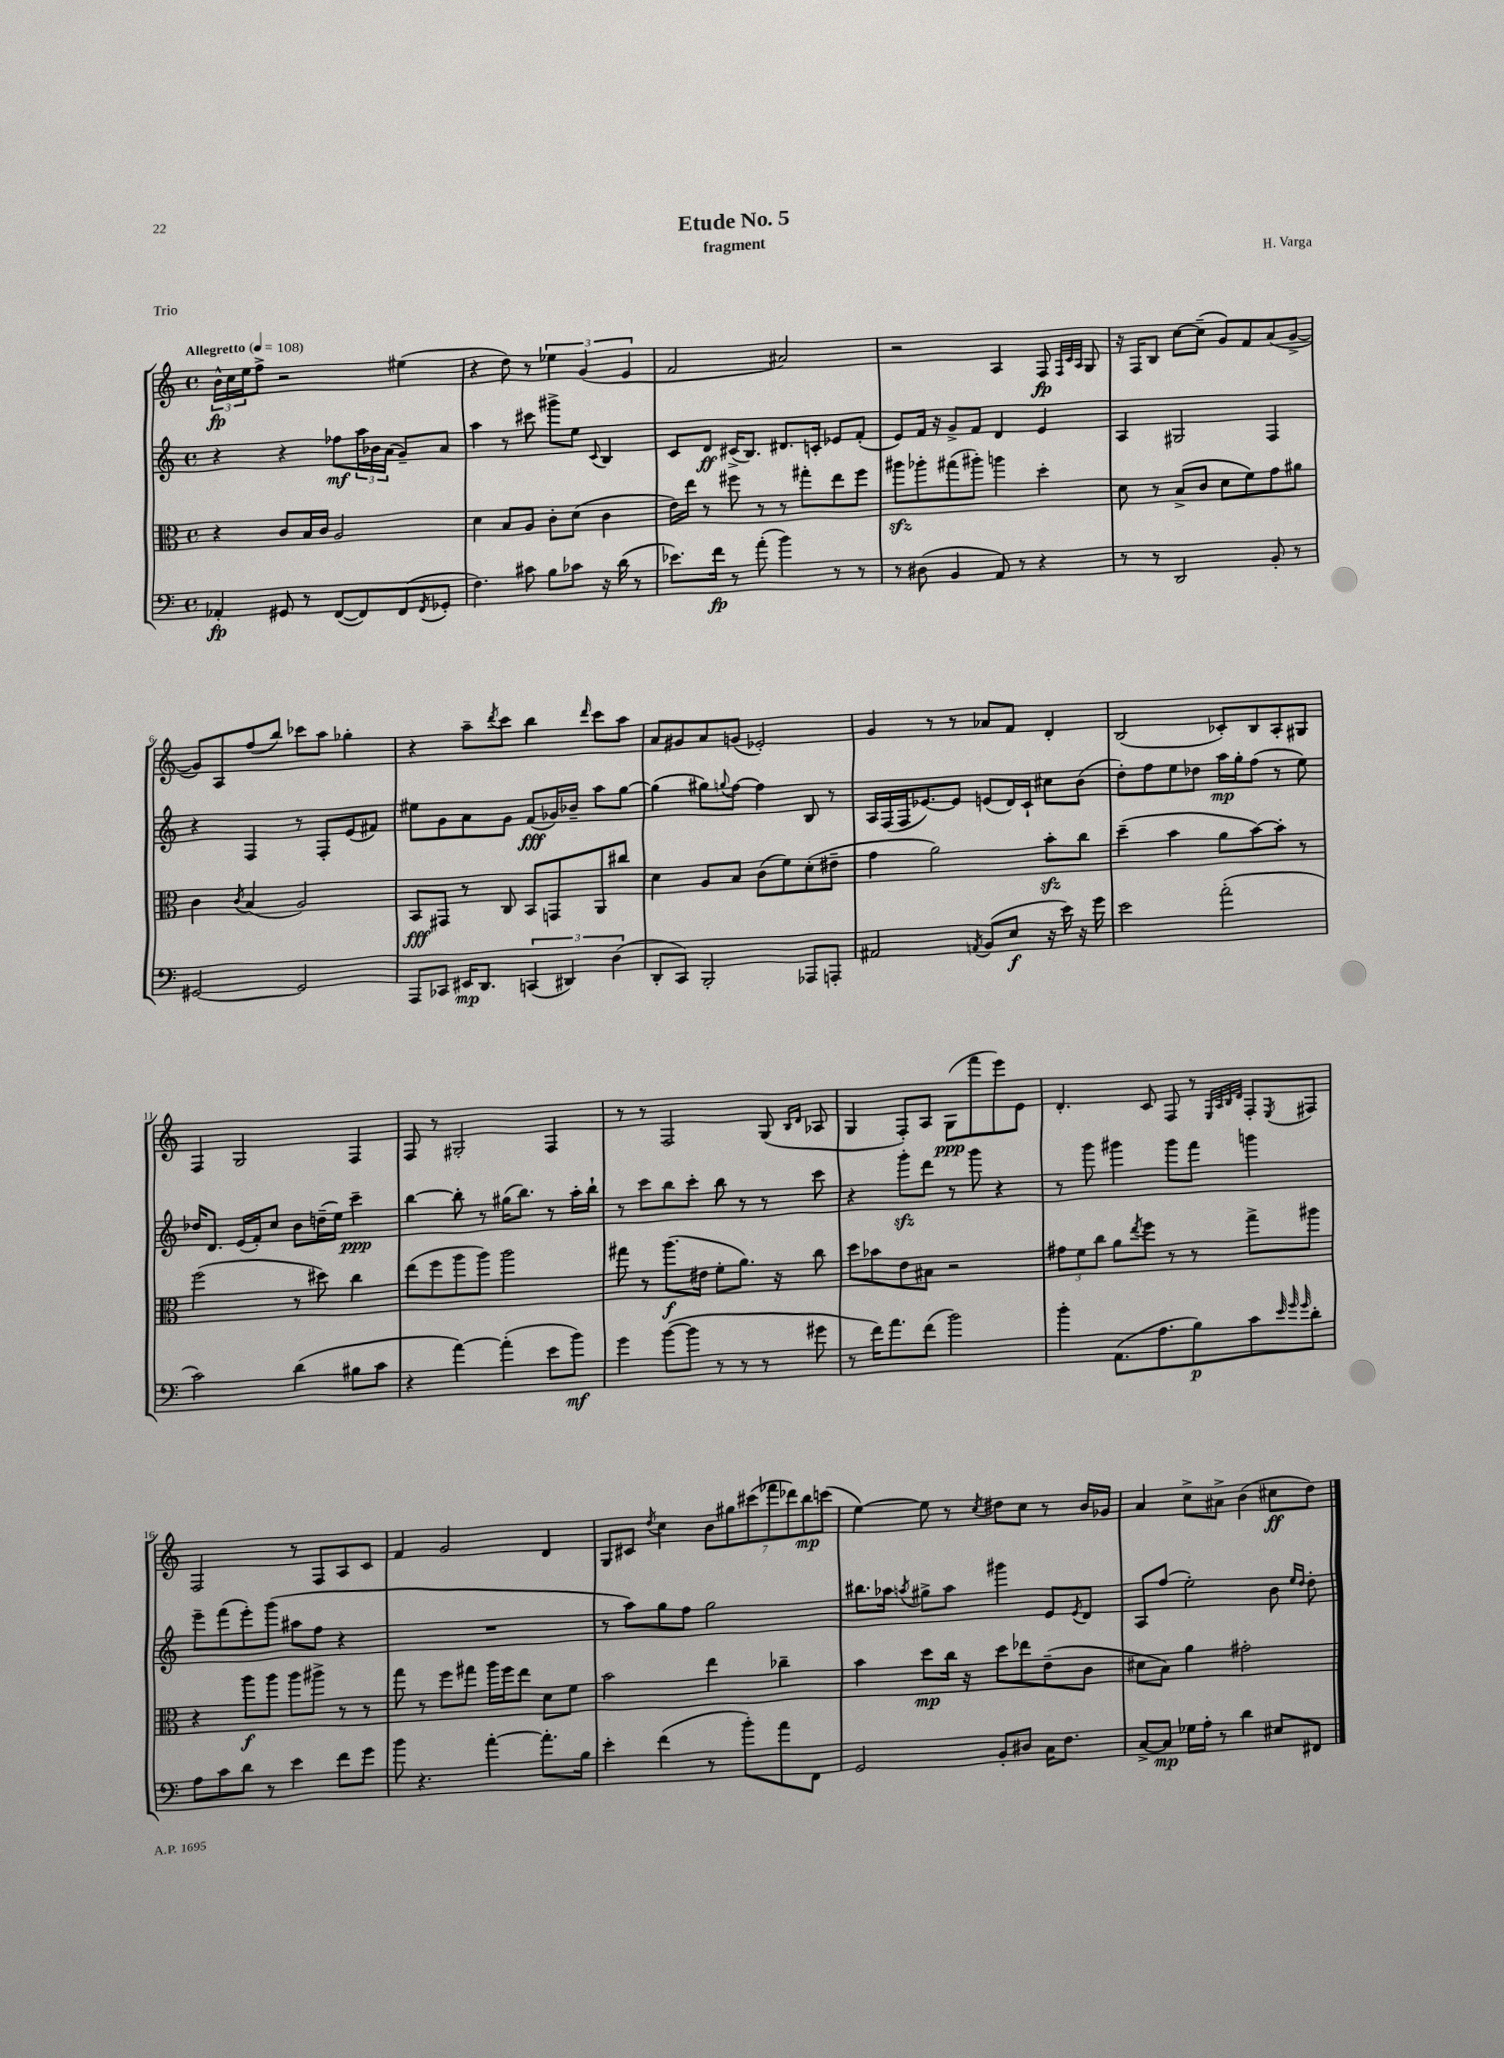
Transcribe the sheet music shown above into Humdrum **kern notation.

**kern	**kern	**kern	**kern
*staff4	*staff3	*staff2	*staff1
*clefF4	*clefC3	*clefG2	*clefG2
*k[]	*k[]	*k[]	*k[]
*M4/4	*M4/4	*M4/4	*M4/4
*met(c)	*met(c)	*met(c)	*met(c)
*MM108	*MM108	*MM108	*MM108
4AA-'/	4r	4r	24b^^\LL
.	.	.	24cc\
.	.	.	24ee\J
.	.	.	8ff^\J
8GG#/	8c/L	4r	2r
8r	16B/L	.	.
.	16c/JJ	.	.
([8FF/L	2A/	8ff-\L	.
8FF/])	.	24aa\L	.
.	.	24b-\	.
.	.	(24a\JJ	.
(8FF/	.	8g~/L)	(4ee#\
8qFF/	.	.	.
8GG-'/J	.	8a/J	.
=	=	=	=
4.F\)	4d\	4aa\	4r
.	8B/L	8r	8dd\)
8c#\	8A/J	8ccc#\	8r
8B\L	8c'\L	8ggg#^\L	6ee-\
8c-\J	(8d\J	8ee\J	.
.	.	.	(6g/
.	.	8qqc/	.
16r	4c\	4B/	.
(16d\	.	.	.
.	.	.	6e/
8r	.	.	.
=	=	=	=
8.e-\L)	16e\LL)	8c/L	2f/
.	16ee\JJ	.	.
.	8r	8d/J	.
16f\Jk	.	.	.
8r	8ff#\	(16c#^/LK	.
.	.	8.B/J)	.
(8a'\	8r	.	.
4b\)	8r	8.d#/L	2a#/)
.	8gg#'\L	.	.
.	.	16c'/Jk	.
8r	8ee\	8e-/L	.
8r	8ff#\J	(8f'/J	.
=	=	=	=
8r	8aa#\L	8e/L)	2r
(8D#\	8aa-'\	16f/Jk	.
.	.	16r	.
4BB/	(8gg#\	8g^/L	.
.	8aa#'\J)	8f/J	.
8AA/)	4aa\	4d/	4A/
8r	.	.	.
4r	4dd'\	4e/	8F/
.	.	.	32qqF/LLL
.	.	.	32qqc/
.	.	.	32qqA/JJJ
.	.	.	8G/
=	=	=	=
8r	8d\	4A/	16r
.	.	.	16F/LK
8r	8r	.	8B/J
2DD/	(8B^/L	2G#/	[8cc\L
.	8c/J	.	(8cc~\]J
.	8d\L	.	8g/L)
.	8f\)	.	8f/
8BB'/	8g\	4F/	(8a/
8r	8a#\J	.	[8g^/J
=	=	=	=
[2GG#/	4c\	4r	8g/]L)
.	.	.	8A/
.	8qc/	.	.
.	(4B/	4F/	(8ff/
.	.	.	8bb/J)
2GG#/]	2A/)	8r	8ccc-\L
.	.	8F'/L	8aa\J
.	.	(8e/	4gg-'\
.	.	8f#/J)	.
=	=	=	=
8AAA/L	8BB/L	8ee#\L	4r
8CC-/J	8GG#/J	8g\	.
16EE#/LK	8r	8a\	8aa~\L
8.DD/J	.	.	.
.	.	.	8qddd/
.	8C/	8g\J	8ccc\J
(6CC/	8BB/L	(8f/L	4bb\
.	8GG/	16g-/L)	.
6DD#/)	.	.	.
.	.	16b-~/JJ	.
.	.	.	16qqddd/
.	8AA/	8aa\L	8ccc\L
(6D\	.	.	.
.	8cc#/J	[8gg\J	8aa\J
=	=	=	=
8DD'/L	4d\	(4gg\]	8a/L
8CC/J)	.	.	8g#/
2BBB'/	8A/L	8gg#\L)	8a/
.	.	8qqgg/	.
.	8B/J	[8ff\J	(8g/J
.	(8c\L	4ff\]	2e-'/)
.	8f\)	.	.
8AAA-/L	(8d'\	8B/	.
8AAA'/J	8e#~\J	8r	.
=	=	=	=
2AA#/	4g\	16A/LL	4g/
.	.	(16F/	.
.	.	16F/J	.
.	.	[8.e-/)	.
.	2a\)	.	8r
.	.	8e-/]J	8r
8qAA/	.	.	.
(8BB/L	.	(8e/L	8a-/L
8E/J	.	16d/L)	8f/J
.	.	16c`/JJ	.
16r	8b'\L	8cc#\L	4d'/
16e\)	.	.	.
16r	8cc\J	(8b\J	.
16g\	.	.	.
=	=	=	=
2e\	(4dd~\	8dd'\L)	(2B/
.	.	8ff\	.
.	4b\	8ee\	.
.	.	8dd-\J	.
(2a'\	8a\L	16aa\LL	8c-'/L)
.	.	16gg'\J	.
.	[8b\)	(8ff\J	8B/
.	8b'\]J	8r	8A'/
.	8r	8ee\)	8G#/J
=	=	=	=
2c\)	(2ff\	16dd-/LK	4F/
.	.	8.d/J	.
.	.	(16e/LL	2G/
.	.	16f'/J)	.
.	.	8cc/J	.
(4d\	8r	8b\L	.
.	8dd#\)	(16dd~\L	.
.	.	16ee\JJ)	.
8B#\L	4cc\	4ccc~\	4F/
8c\J	.	.	.
=	=	=	=
4r	(8ee\L	[4bb\	8F/
.	8ff\	.	8r
[4a\)	8aa\	8bb'\]	2G#'/
.	8aa\J)	8r	.
(4a'\]	2aa\	(16gg#\LK	.
.	.	8.bb\J)	.
8e\L	.	8r	4F/
8b\J)	.	16aa'\LL	.
.	.	16bb`\JJ	.
=	=	=	=
4g\	8gg#\	8r	8r
.	8r	8ccc\L	8r
([8b\L	(8.aa\L	8bb\	2F/
8b\]J	.	8ccc'\J	.
.	16e#\Jk	.	.
8r	8f'\L	8bb\	.
8r	8.a\J)	8r	.
8r	.	8r	(8G/
.	16r	.	.
.	.	.	16qqB/LL
.	.	.	16qqd/JJ
8g#\	8cc\	8ccc\	8A-/
=	=	=	=
8r	8dd\L	4r	4G/
16f\LK)	8b-\	.	.
8.a\	.	.	.
.	8e\	8ggg'\L	8F'/L)
(8f\J	8B#\J	8ddd\J	8A/J
2b\)	2r	8r	(8G\L
.	.	8ggg\	8fff\
.	.	4r	8eee\)
.	.	.	8e\J
=	=	=	=
4b'\	12g#\L	8r	4.d'/
.	12f\	.	.
.	.	8ggg\	.
.	12cc\J	.	.
(8.AA\L	8a\L	4ggg#\	.
.	8qee/	.	.
.	8ff\J	.	8c/
8.A\	.	.	.
.	8r	8ggg#\L	8F/
8B\)	8r	8fff\J	8r
.	.	.	32qqE/LLL
.	.	.	32qqA/
.	.	.	32qqB/
.	.	.	32qqd/JJJ
8c\	8gg^\L	4ggg\	8F'/L
32qqe/	.	.	.
32qqg/	.	.	.
32qqg/	.	.	8qE/
8d'\J	8aa#\J	.	8F#/J
=	=	=	=
8A\L	4r	8eee~\L	2F/
8c\	.	(8fff\	.
8d\J	8aa\L	8eee'\)	.
8r	8aa\J	(8ggg\J	.
4e\	8aa\L	8aa#\L	8r
.	8aa#^\J	8ff\J	8F/L
8f\L	8r	4r	8A/
8g\J	8r	.	8c/J
=	=	=	=
8b\	8gg\	1r	4f/
4.r	8r	.	.
.	8ff\L	.	2g/
.	8gg#\J	.	.
[4a'\	16aa\LL	.	.
.	16ff\J	.	.
.	8ee\J	.	.
8.a'\]L	8d\L	.	4d/
.	8f\J	.	.
16B\Jk	.	.	.
=	=	=	=
4e'\	2b\	8r	8G/L
.	.	8aa\L)	8c#/J
.	.	.	8qdd/
(4f\	.	8gg\	4cc\
.	.	8ff\J	.
8r	4ee\	2gg\	14b\L
.	.	.	14gg#\
8b'\L)	.	.	.
.	.	.	(14ccc#\
.	.	.	14fff-\
8a\	4cc-~\	.	.
.	.	.	14ddd-\)
.	.	.	14bb\
8FF\J	.	.	.
.	.	.	(14ccc\J
=	=	=	=
2GG/	4b\	8.bb#\L	[4ee\)
.	.	16aa-\Jk	.
.	.	8qaa/	.
.	8dd\L	8gg#^\L	8ee\]
.	16cc\Jk	8aa\J	8r
.	16r	.	.
.	.	.	8qcc/
8BB'/L	8dd\L	4ggg#\	8dd#\L
8D#/J	8ee-\	.	8cc\J
16C\LK	(8e~\	8e/L	8r
8.F\J	.	.	.
.	.	8qe/	.
.	8c\J	8d/J	16b/LL
.	.	.	16g-/JJ
=	=	=	=
[8C^/L	8d#\L	8A/L	4a/
8C/]J	8B\J)	(8ff/J	.
16G-\LL	4a\	2ee'\)	8cc^\L
16A'\JJ	.	.	.
8r	.	.	8a#^\J
4d\	2g#'\	.	(4b\
8E#/L	.	8b\	8cc#\L
.	.	16qqee/LL	.
.	.	16qqdd/JJ	.
8FF#/J	.	8dd'\	8dd\J)
==	==	==	==
*-	*-	*-	*-
